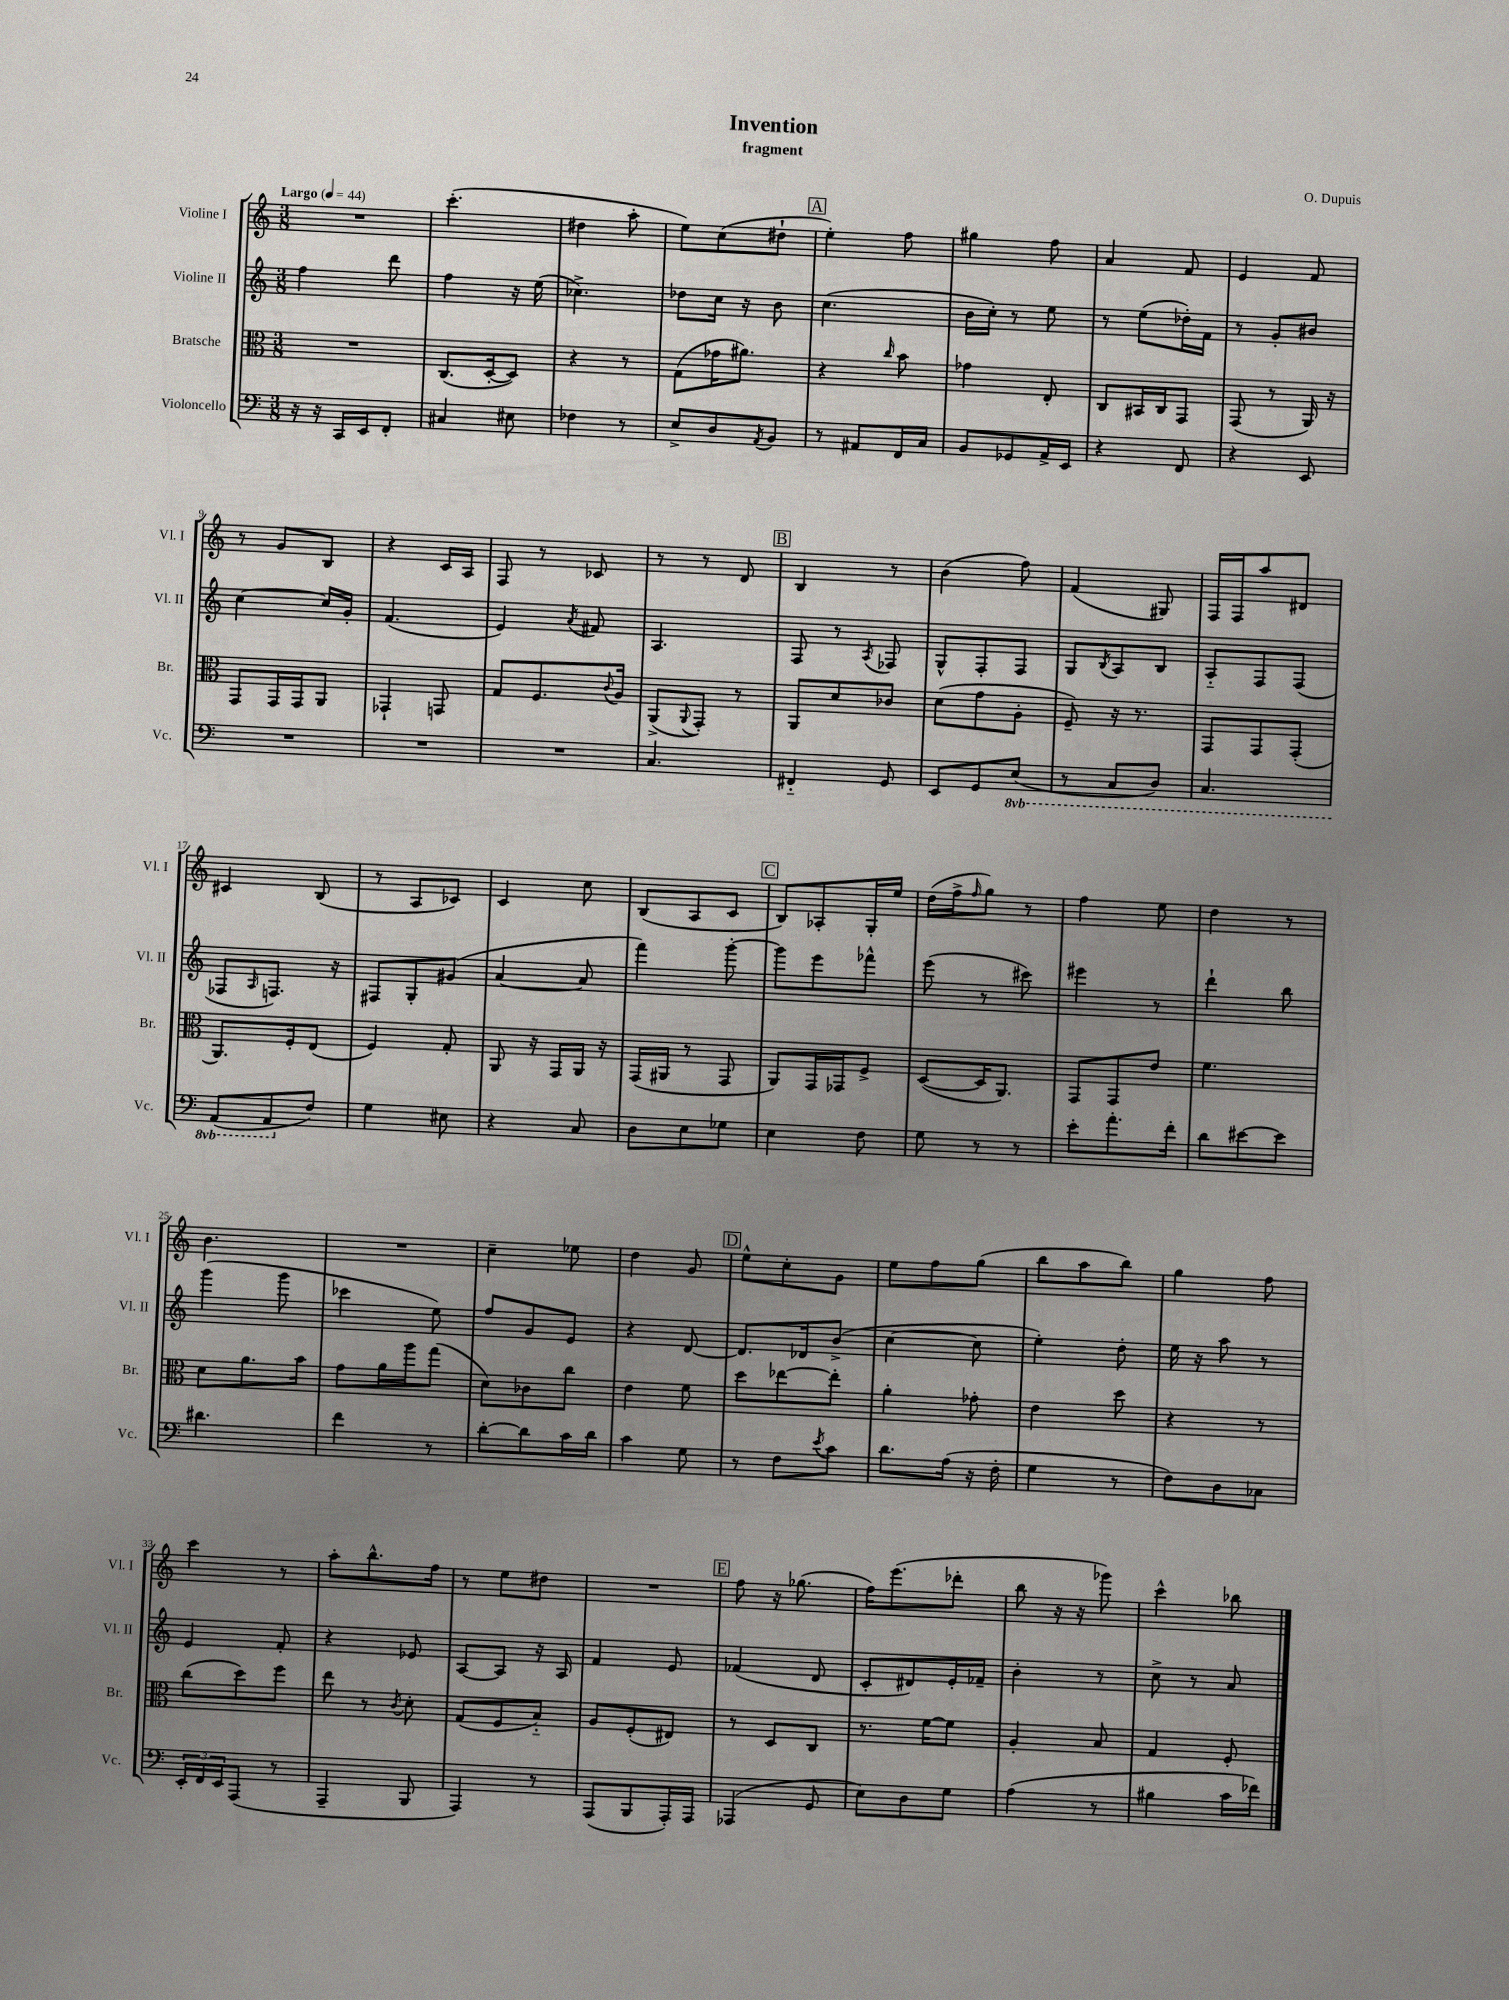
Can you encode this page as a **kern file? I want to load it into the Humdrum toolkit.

**kern	**kern	**kern	**kern
*staff4	*staff3	*staff2	*staff1
*clefF4	*clefC3	*clefG2	*clefG2
*k[]	*k[]	*k[]	*k[]
*M3/8	*M3/8	*M3/8	*M3/8
*MM44	*MM44	*MM44	*MM44
16r	4.r	4ff\	4.r
16r	.	.	.
16CC/LL	.	.	.
16EE/J	.	.	.
8FF'/J	.	8ddd\	.
=	=	=	=
4C#/	(8.C/L	4ff\	(4.ccc'\
.	[16D'/k	.	.
8E#\	8D/]J)	16r	.
.	.	(16ee\	.
=	=	=	=
4F-\	4r	4.cc-^\)	4dd#\
8r	8r	.	8aa'\
=	=	=	=
8E^/L	(8G\L	8dd-\L	8ee\L)
8D/	16g-\K	16cc\Jk	(8cc\
.	8.a#\J)	16r	.
8qAA/	.	.	.
8BB/J	.	8b\	8dd#`\J
=	=	=	=
8r	4r	(4.cc\	4ee'\)
8AA#/L	.	.	.
.	16qqcc/	.	.
16FF/L	8b\	.	8ff\
16C/JJ	.	.	.
=	=	=	=
8BB/L	4g-\	16b\LL	4gg#\
.	.	16cc'\JJ)	.
8GG-/	.	8r	.
16AA^/L	8E'/	8ee\	8ff\
16EE/JJ	.	.	.
=	=	=	=
4r	8C/L	8r	4a/
.	16BB#/L	(8ee\L	.
.	16C/J	.	.
8FF/	8GG/J	16dd-'\L)	8f/
.	.	16f\JJ	.
=	=	=	=
4r	(8GG/	8r	4e/
.	8r	8g'/L	.
8EE/	16AA/)	8b#/J	8f/
.	16r	.	.
=	=	=	=
4.r	8GG/L	[4cc\	8r
.	16GG/L	.	8g/L
.	16GG/J	.	.
.	8AA/J	16cc/]LL	8B/J
.	.	16g'/JJ	.
=	=	=	=
4.r	4GG-`/	(4.f/	4r
.	8GG/	.	16c/LL
.	.	.	16A/JJ
=	=	=	=
4.r	8G/L	4e/)	8F/
.	8.F/	.	8r
.	.	8qa/	.
.	.	8f#/	8c-/
.	8qqc/	.	.
.	16A/Jk	.	.
=	=	=	=
4.C/	(8AA^/L	4.A/	8r
.	8qqAA/	.	.
.	8GG'/J)	.	8r
.	8r	.	8d/
=	=	=	=
4FF#'~/	8AA/L	8F/	4B/
.	8d/	8r	.
.	.	8qA/	.
8GG/	8c-/J	8F-/	8r
=	=	=	=
8EE/L	(8d\L	8G^^/L	(4b\
8GG/	8g\	8F'/	.
(8EE/J	8A'\J	8F/J	8ff\)
=	=	=	=
8r	8F~/)	8G/L	(4f/
.	.	8qB/	.
8CC/L	16r	8A/	.
.	8.r	.	.
8DD/J)	.	8B/J	8G#/)
=	=	=	=
4.CC/	8GG/L	8A'~/L	16F/LL
.	.	.	16F/J
.	8GG/	8F/	8aa/
.	(8GG'/J	(8F/J	8d#/J
=	=	=	=
(8AAA/L	8.AA/L)	8F-/L	4c#/
.	.	16qqA/	.
8AAA/	.	8.F/J)	.
.	16F'/k	.	.
8F/J)	(8E/J	.	(8B/
.	.	16r	.
=	=	=	=
4G\	4F/)	8F#/L	8r
.	.	8G'/	8A/L
8E#\	8G'/	(8g#/J	8c-/J)
=	=	=	=
4r	8AA/	[4a/	4c/
.	16r	.	.
.	16GG/LL	.	.
8C/	16AA/JJ	8a/]	8cc\
.	16r	.	.
=	=	=	=
8D\L	(16GG/LL	4fff\)	(8B/L
.	16AA#/JJ	.	.
8E\	8r	.	8A/
8G-\J	8GG/	[8ggg'\	8c/J
=	=	=	=
4E\	8AA/L)	8ggg\]L	8B/L)
.	16GG/L	8eee\	8A-'/
.	16GG-/J	.	.
8F\	8F^/J	8fff-^^\J	16G'/L
.	.	.	16ee/JJ
=	=	=	=
8G\	([8D/L	(8eee\	(16dd\LL
.	.	.	16ff^\J
.	.	.	16qqff/
8r	16D/]K	8r	8gg\J)
.	8.AA/J)	.	.
8r	.	8ccc#\)	8r
=	=	=	=
8e'\L	8GG/L	4eee#\	4ff\
8.a'\	8GG/	.	.
.	8e/J	8r	8ee\
16f'\Jk	.	.	.
=	=	=	=
8d\L	4.f\	4ddd`\	4dd\
[8e#\	.	.	.
8e#\]J	.	8bb\	8r
=	=	=	=
4.d#\	8d\L	(4ggg\	4.b\
.	8.a\	.	.
.	.	8ggg\	.
.	16b\Jk	.	.
=	=	=	=
4f\	8g\L	4ccc-\	4.r
.	16a\L	.	.
.	16aa\J	.	.
8r	(8gg\J	8ee\)	.
=	=	=	=
[8d'\L	8d\L)	8ff/L	4cc~\
8d\]	8c-\	8g/	.
16c\L	8cc\J	8e/J	8ee-\
16d\JJ	.	.	.
=	=	=	=
4c\	4e\	4r	4dd\
8G\	8f\	[8d/	8g/
=	=	=	=
8r	8dd\L	8.d/]L	8ee^^\L
8F\L	[8ee-\	.	8cc'\
.	.	16d-/k	.
8qe/	.	.	.
8c\J	8ee-'\]J	(8b^/J	8g\J
=	=	=	=
8.d\L	4a'\	[4cc\	8ee\L
.	.	.	8ff\
(16A\Jk	.	.	.
16r	8g-'\	8cc\]	(8gg\J
16F'\	.	.	.
=	=	=	=
4G\	4e\	4ee'\)	8bb\L
.	.	.	8aa\
8r	8dd\	8dd'\	8bb\J)
=	=	=	=
8F\L)	4r	16ee\	4gg\
.	.	16r	.
8D\	.	8aa\	.
8C-\J	8r	8r	8ff\
=	=	=	=
24EE'/LL	(8cc\L	4e/	4ccc\
24FF/	.	.	.
24EE/J	.	.	.
(8AAA/J	8dd\)	.	.
8r	8ff\J	8f'/	8r
=	=	=	=
4AAA~/	8ee\	4r	8aa'\L
.	8r	.	8.bb^^\
.	8qc/	.	.
8BBB/	8d'\	8e-/	.
.	.	.	16ff\Jk
=	=	=	=
4AAA/)	(8G/L	[8A/L	8r
.	8F/	8A/]J	8ee\L
8r	8B'~/J)	16r	8dd#\J
.	.	16A/	.
=	=	=	=
(8AAA/L	8A/L	4f/	4.r
8BBB/	(8F'/	.	.
16AAA'/L)	8E#/J)	8e/	.
16AAA/JJ	.	.	.
=	=	=	=
(4AAA-/	8r	(4f-/	8ff\
.	8D/L	.	16r
.	.	.	(8.gg-\
8GG/	8C/J	8d/	.
=	=	=	=
8E\L)	8.r	8c'/L	16ff\LK)
.	.	.	(8.eee\
8D\	.	8d#/)	.
.	[16f\LK	.	.
8G\J	8f\]J	16e'/L	8ddd-'\J
.	.	16f-~/JJ	.
=	=	=	=
(4A\	4A'/	4b'\	8bb\
.	.	.	16r
.	.	.	16r
8r	8B/	8r	8ggg-\)
=	=	=	=
4B#\	4G/	8cc^\	4ccc^^\
.	.	8r	.
16c\LL	8F'/	8a/	8bb-\
16f-\JJ)	.	.	.
==	==	==	==
*-	*-	*-	*-
